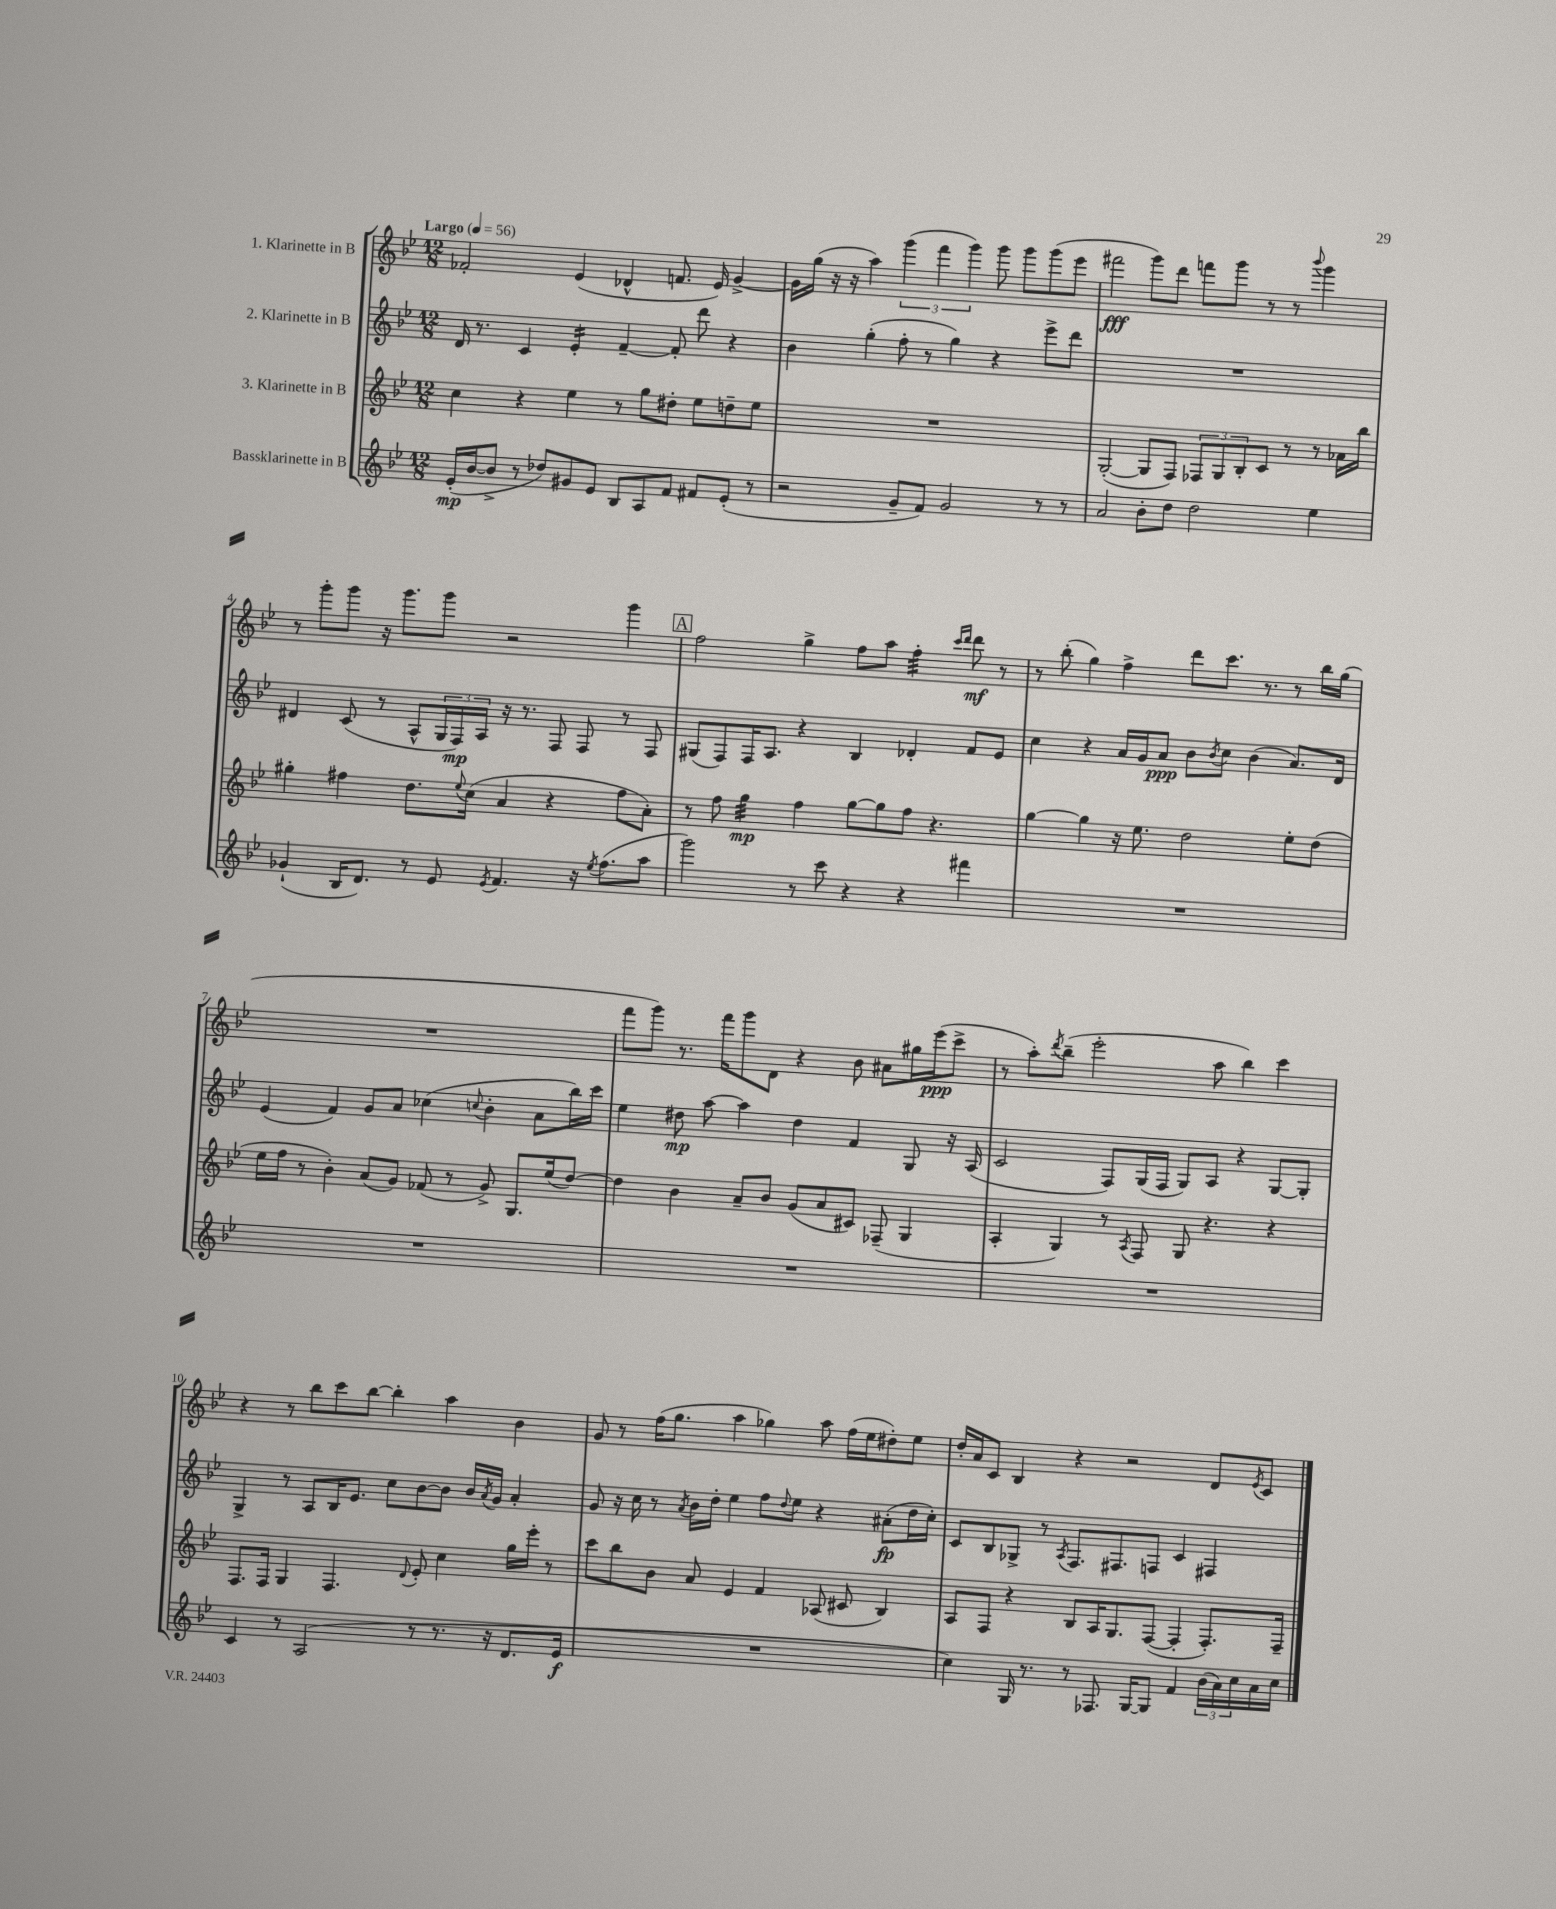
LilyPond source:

<<
\new StaffGroup <<
\new Staff = "s0" \with { instrumentName = "1. Klarinette in B" } {
    \clef treble \key bes \major \numericTimeSignature \time 12/8 \tempo "Largo" 4 = 56
    fes'2-. ees'4( des'4-^ f'8. ees'16) g'4~-> |
    g'16 g''16( r16 r16 a''4) \tuplet 3/2 { g'''4( f'''4 g'''4) } g'''8 g'''8 g'''8( ees'''8 |
    fis'''2\fff g'''8) d'''8 f'''8 g'''8 r8 r8 \appoggiatura { bes'''8 } g'''4 |
    r8 g'''8-. g'''8 r16 g'''8. g'''8 r2 g'''4 |
    \mark \markup { \box "A" } f''2 g''4-> f''8 a''8 f''4:32-. \grace { c'''16 d'''16 } d'''8\mf r8 |
    r8 bes''8-.( g''4) f''4-> d'''8 c'''8. r8. r8 bes''16 g''16( |
    R1. |
    f'''8 g'''8) r8. f'''16 g'''8 d'8 r4 bes'8 ais'8 gis''16 ees'''16\ppp( c'''8-> |
    r8 a''8-.) \acciaccatura { d'''8 } bes''8--( ees'''2-. a''8 bes''4) c'''4 |
    r4 r8 bes''8 c'''8 bes''8~ bes''4-. a''4 bes'4 |
    g'8 r8 f''16( g''8. a''4 ges''4) a''8 f''16( ees''16 dis''8-.) ees''8 |
    d''16-. a'16 c'8 bes4 r4 r2 d'8 \acciaccatura { ees'8 } c'8 \bar "|." |
}
\new Staff = "s1" \with { instrumentName = "2. Klarinette in B" } {
    \clef treble \key bes \major \numericTimeSignature \time 12/8
    d'16 r8. c'4 ees'4:16-. f'4~-- f'8-. d'''8 r4 |
    bes'4 g''4-.( f''8-. r8 g''4) r4 ees'''8-> d'''8 |
    R1. |
    dis'4 c'8( r8 a8-^ \tuplet 3/2 { g16 f16\mp) a16 } r16 r8. f8 f8 r8 f8 |
    \mark \markup { \box "A" } gis8( f8) f16 a8. r4 bes4 des'4-. f'8 ees'8 |
    c''4 r4 a'16 g'16 a'8\ppp bes'8 \acciaccatura { bes'8 } c''8 bes'4( a'8.) d'16 |
    ees'4( f'4) g'8 a'8 ces''4( \appoggiatura { c''8 } bes'4-. a'8 bes''16) c'''16 |
    ees''4 dis''8\mp a''8~ a''4 dis''4 f'4 g8 r16 a16( |
    c'2 f8) g16( f16 g8) a8 r4 g8~ g8-. |
    g4-> r8 a8 bes16 ees'8. c''8 bes'8~ bes'8 bes'16 \acciaccatura { a'8 } g'16 a'4-. |
    g'8 r16 c''16 r8 \acciaccatura { a'8 } bes'16 d''16-. ees''4 f''8 \appoggiatura { d''8 } ees''8 r4 ais'8-.\fp( d''16 c''16-.) |
    c'8 bes8 ges8-> r8 \acciaccatura { a8 } f8. fis8. f8 c'4 fis4 \bar "|." |
}
\new Staff = "s2" \with { instrumentName = "3. Klarinette in B" } {
    \clef treble \key bes \major \numericTimeSignature \time 12/8
    c''4 r4 ees''4 r8 g''8 dis''8-. ees''8 d''8-- ees''8 |
    R1. |
    g2~-.( g8 f8) \tuplet 3/2 { fes8 g8 bes8-. } c'8 r8 r8 aes'16 bes''16 |
    gis''4-. fis''4 d''8. \appoggiatura { ees''8 } c''16( a'4 r4 fis''8 a'8-.) |
    \mark \markup { \box "A" } r8 f''8 g''4:32\mp f''4 g''8~ g''8 f''8 r4. |
    g''4~ g''4 r16 ees''8. d''2 ees''8-. d''8( |
    ees''16 f''16 r8 bes'4-.) a'8( g'8) fes'8( r8 g'8->) g8. ees''16( d''8~) |
    d''4 bes'4 a'8-- bes'8 g'8( a'8 cis'8) fes8--( g4 |
    a4-. g4) r8 \acciaccatura { a8 } f8 g8 r4. r4 |
    f8. f16 g4 f4. \appoggiatura { d'8 } ees'8-. c''4 g''16 ees'''16-. r8 |
    c'''8 bes''8 bes'8 a'8 ees'4 f'4 aes8( cis'8 bes4) |
    a8 f8 r4 bes8 a16 g8. f8~( f4-. f8.-.) f16-- \bar "|." |
}
\new Staff = "s3" \with { instrumentName = "Bassklarinette in B" } {
    \clef treble \key bes \major \numericTimeSignature \time 12/8
    ees'16-.\mp( bes'16~ bes'8-> r8 des''8) gis'8 ees'8 bes8 a8 f'8 fis'8 ees'8-.( r8 |
    r2 g'8-- f'8) g'2 r8 r8 |
    a'2 bes'8-. d''8 d''2 ees''4 |
    ges'4-!( bes16 d'8.) r8 ees'8 \acciaccatura { ees'8 } f'4. r16 \acciaccatura { ees''8 } f''8.( a''8 |
    \mark \markup { \box "A" } g'''2) r8 c'''8 r4 r4 fis'''4 |
    R1. |
    R1. |
    R1. |
    R1. |
    c'4 r8 a2( r8 r8. r16 d'8. ees'16\f |
    R1. |
    c''4) g16 r8. r8 fes8. g16~ g8 f'4 \tuplet 3/2 { bes'16( a'16) c''16 } a'16 c''16 \bar "|." |
}
>>
>>
